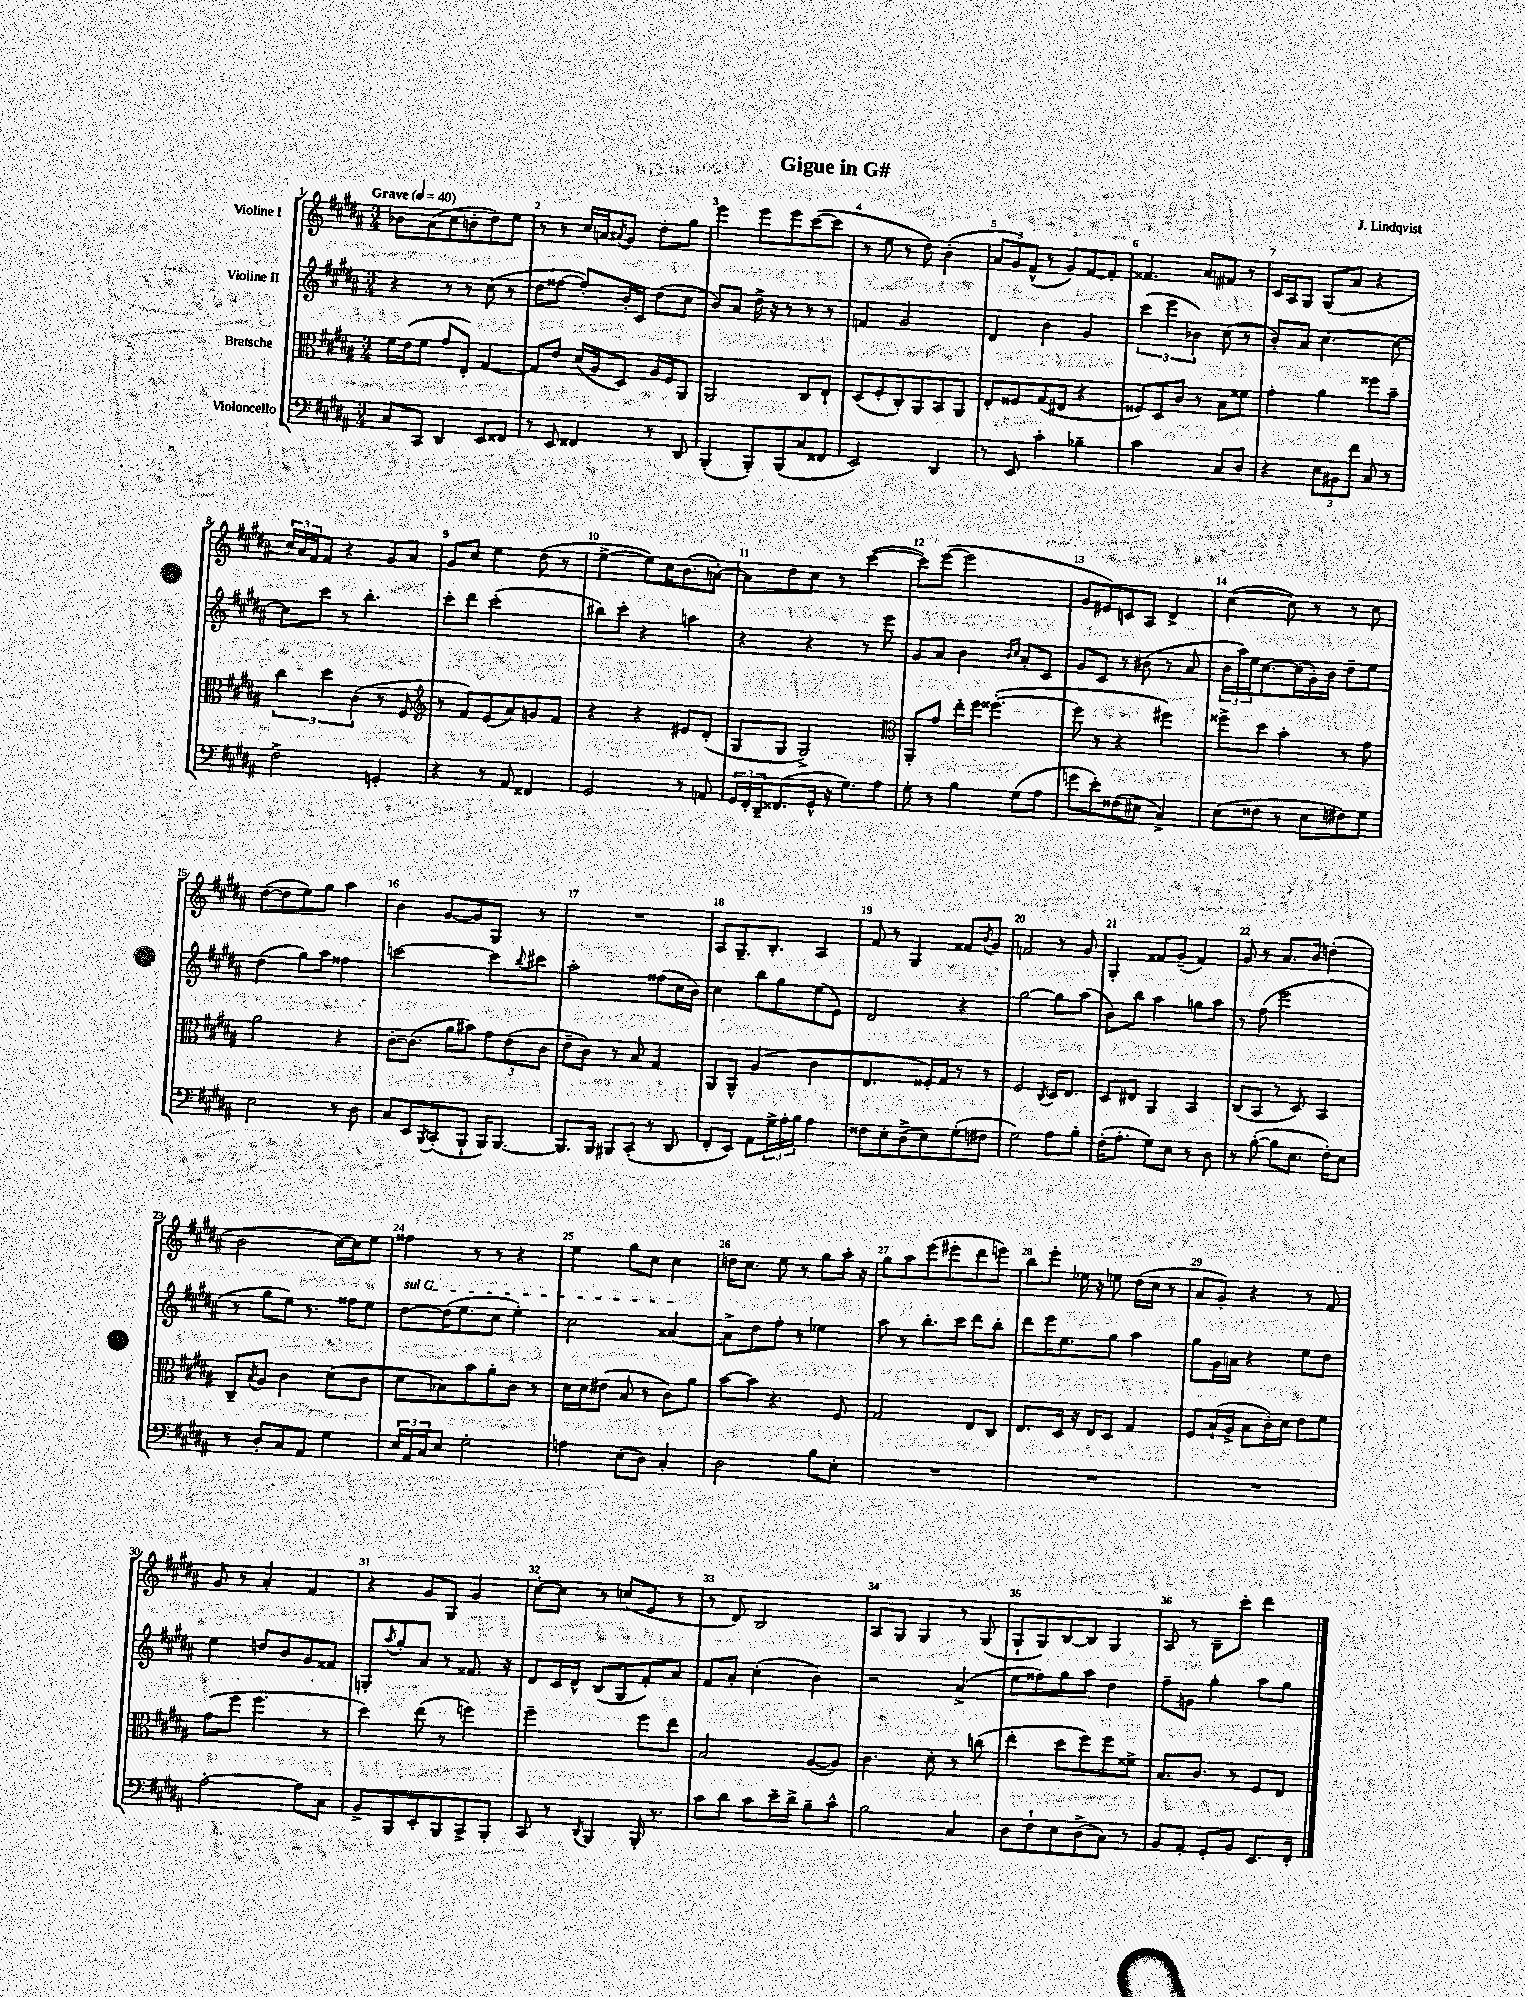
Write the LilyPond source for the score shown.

\header { title = "Gigue in G#" composer = "J. Lindqvist" }
<<
\new StaffGroup <<
\new Staff = "s0" \with { instrumentName = "Violine I" } {
    \clef treble \key b \major \numericTimeSignature \time 3/4 \tempo "Grave" 4 = 40
    bes'8 ais'8( cis''8 b'8-. dis''8) e''8 |
    r8 r8 cis''16 a'16 \acciaccatura { ais'8 } gis'8 dis''8-. gis''8 |
    e'''4 e'''8 e'''8 cis'''8~( cis'''8 |
    r8 e''8 r8 dis''8) b'4-.( |
    \tuplet 3/2 { ais'8 gis'8) fis'8-^( } r8 gis'8) fis'8~ fis'8-. |
    fisis'4. ais'8 fis'8 r8 |
    cis'16 ais16 gis8 gis8( ais'8 r4 |
    \tuplet 3/2 { cis''16) ais'16 fis'16 } fis'8 r4 gis'8 ais'8 |
    gis'8 cis''8 e''4 dis''8( r8 |
    e''4~-> e''8) cis''16 b'8.( a'8~-.) |
    a'8 dis''8 cis''8 r8 cis'''4~( |
    cis'''8) e'''8~( e'''2 |
    gis'8 eis'8) c'8 ais8 dis'4-> |
    cis''4~( cis''8) r8 r8 cis''8 |
    dis''8~( dis''8 e''8) gis''8 ais''4 |
    b'4 gis'8~ gis'8 gis8 r8 |
    R2. |
    ais8 gis8.-- b8.-. ais4 |
    fis'8 r8 gis4 fisis'8 \acciaccatura { b'8 } gis'8 |
    f'2 r8 gis'8 |
    gis4-. fisis'8 gis'8--( fisis'4) |
    gis'8 r8 ais'8. b'16 d''4-.( |
    b'2 cis''16~) cis''16 e''8 |
    fisis''4 r8 r8 r4 |
    e''4 gis''8 cis''8 cis''4 |
    d''16 cis''8. e''8 r8 gis''8 ais''16-. r16 |
    gis''8 ais''8 e'''8( eis'''8-. dis'''8 e'''8) |
    b''8 e'''8-. ees''16 r16 e''8 dis''16( cis''16 r8 |
    ais'8 gis'8-.) r4 r8 fis'8 |
    gis'8 r8 ais'4-. fis'4 |
    r4 gis'8 gis8 gis'4 |
    cis''8~-. cis''8 r8 c''8( e'8 r8 |
    r8 dis'8) b2 |
    ais8 gis8 gis4 r8 gis8( |
    gis8-! gis8) b8~ b8 gis4 |
    ais8 r8 b8-- cis'''8-. dis'''4 \bar "|." |
}
\new Staff = "s1" \with { instrumentName = "Violine II" } {
    \clef treble \key b \major \numericTimeSignature \time 3/4
    r4 r8 r8 cis''8( r8 |
    dis''8 fisis''8~ fisis''8-.) b'16-. cis'16 dis''8( cis''8 |
    b'8) ais'8 dis''16-> r16 r8 r8 r8 |
    f'4 gis'2 |
    dis'4 b'4 gis'4 |
    \tuplet 3/2 { cis'''4( e'''4 bes'4) } cis''8( r8 |
    b'8-.) ais'8 cis''4.~ cis''8~ |
    cis''8 cis'''8 r8 b''4.-. |
    cis'''8-. dis'''8 cis'''2-.( |
    bis''8) cis'''8-. r4 a''4 |
    r4 r4 r8 e'''8 |
    gis'8 ais'8 b'4 \grace { b'16 cis''16 } ais'8-. cis'8 |
    gis'8 cis'8 r8 bis'8( r8 ais'8 |
    \tuplet 3/2 { b'16 ais''16) e''16 } cis''8.~ cis''16( gis'16-.) b'16 dis''8-- e''8 |
    dis''4( gis''8) ais''8 fisis''4 |
    c'''2~ c'''8 \appoggiatura { b''8 } cis'''8 |
    ais''2-. fisis''8( cis''16 b'16) |
    cis''4 b''8 gis''8 e''8( e'8) |
    dis'2 r4 |
    gis''2~ gis''8 ais''8( |
    b'8) b''8 ais''4 g''8 ais''8 |
    r8 fis''8( e'''2 |
    r8 gis''8 e''8) r8. fisis''16 e''8 |
    \once \override TextSpanner.bound-details.left.text = \markup { \italic "sul G" } dis''8~\startTextSpan dis''16( e''8. cis''8 e''4-.) |
    cis''2 aisis'4~\stopTextSpan |
    aisis'8-> dis''8 fis''8-. r8 ees''4 |
    ais''8 r8 b''8.-. cis'''16 dis'''8 b''8-. |
    dis'''8 e'''16 e''8. gis''8 ais''4 |
    gis''8 gis'16 a'16 r4 e''8 dis''8 |
    e''4 d''8 b'8 gis'8 fisis'8 |
    g8-. \acciaccatura { ais''8 } gis''8-. ais'8 r8 fisis'8. r16 |
    dis'8 cis'16 dis'16-^ b8( gis8 fis'8-.) ais'8 |
    fis'8 ais'8-. cis''4-.( b'4) |
    r2 ais'4->( |
    e''8 fisis''8) gis''8 ais''8 dis''4 |
    fis''8-- g'8 gis''4-. ais''8 gis''8 \bar "|." |
}
\new Staff = "s2" \with { instrumentName = "Bratsche" } {
    \clef alto \key b \major \numericTimeSignature \time 3/4
    fis'16 e'16( fis'8 gis'8 e8-.) gis4~ |
    gis8 e'8 dis'16( ais16 dis8) ais16 fis16 ais,8 |
    ais,2 cis8 e8-! |
    dis8( fis8-. cis8-.) ais,8 b,8 ais,8 |
    e8-. fisis8 gis8( eis8 r4 |
    fisis8) dis8 cis'8 r8 b8 fisis'8 |
    gis'4-. ais'4 fisis''8 b'8-- |
    \tuplet 3/2 { cis''4 dis''4 cis'4( } r8 fis8 |
    \clef treble r8 fis'8) e'8( ais'8) g'8 fis'8 |
    r4 r4 eis'8 dis'8-.( |
    gis8 gis8 gis2->) |
    \clef alto ais,8-. gis'8 e''16-. fis''16 fisis''4.~-.( |
    fisis''8 r8 r4 fis''4) |
    fisis''8-> dis''8 b'4-. r8 gis'8 |
    ais'2 r4 |
    cis'8~-. cis'8.( ais'16 bis'8) \tuplet 3/2 { gis'8 e'8( cis'8 } |
    e'8-- cis'8) r8 b8 gis4 |
    ais,8 ais,8-^ ais4( cis'4 |
    e4. fisis16-.) gis16 r8 r8 |
    fis2 \acciaccatura { cis8 } dis16 e8. |
    dis8 eis8 ais,4 b,4 |
    cis8( b,8 r8 dis8) b,4 |
    cis8-- \acciaccatura { b8 } ais8 cis'4 dis'8( cis'8 |
    dis'8 bes8) b'8 ais'8-. cis'8 r8 |
    dis'16 dis'16 eis'8( b8 r8 cis'8) ais'8 |
    b'8~ b'8 r4. fis8 |
    gis2 e8 cis8 |
    e8. dis16 r16 e16 dis8 gis4 |
    fis8 b16-!( ais16-> b8 cis'16-.) dis'16 e'8 fis'8 |
    gis'8( fis''8 fis''4. r8 |
    dis''4) e''8( r8 f''4) |
    fis''2-- fis''8 e''8 |
    b2 ais8~( ais8) |
    cis'4. dis'8-. r8 c''8( |
    e''4-. dis''8 fis''8) fis''8 fisis'8-> |
    b8. cis'8. r8 fis8 e8 \bar "|." |
}
\new Staff = "s3" \with { instrumentName = "Violoncello" } {
    \clef bass \key b \major \numericTimeSignature \time 3/4
    cis8 cis,8 dis,4 e,8 fisis,8 |
    r8 e,8 fisis,4 r8 dis,8 |
    b,,4-.( b,,8-.) b,,8( cis8 fisis,8 |
    e,2) dis,4 |
    r8 e,8 cis'4-. bes4-- |
    cis'2 cis8 dis8 |
    r4 \tuplet 3/2 { e8 bis,8 fis'8 } cis8 r8 |
    fis2-> g,4-. |
    r4 r8 ais,8 fisis,4 |
    gis,2 r8 a,8 |
    \tuplet 3/2 { gis,16 fis,16-. dis,16-- } fisis,8.( gis,16-^ r16 gis8.) ais8 |
    gis8-. r8 b4 gis8( ais8 |
    g'8 e'8-.) fisis8( eis8 cis4->) |
    e8( fisis8 r8 e8 fis8) gis8 |
    e2 r8 dis8 |
    cis8 e,8 \acciaccatura { b,,8 } cis,8-.( b,,8-! b,,16) b,,8.~ |
    b,,8. b,,16 bis,,8 cis,8-.( r8 dis,8 |
    fis,8-. e,8) ais,8 \tuplet 3/2 { gis16-> ais16-. b16 } ais4 |
    fisis8 e8-. dis8->( e8) gis8-.( fis8 |
    gis2) ais8 b8-. |
    fis16-.( ais8.-. gis8) e8 r8 dis8 |
    r8 b8~-.( b8 e8. fis16-.) e8 |
    r8 dis8-. cis8 ais,8 gis4 |
    \tuplet 3/2 { e16 ais,16 cis16 } e8 gis2-. |
    a4 e8( dis8) cis4-. |
    dis2 b8 e8-. |
    R2. |
    R2. |
    R2. |
    ais2~-. ais8 cis8 |
    b,8-> b,,8 e,8-. b,,8 cis,8-> b,,8-. |
    cis,8 r8 \acciaccatura { dis,8 } b,,4 b,,16-. r8. |
    cis'8 dis'8 cis'8 e'16-- dis'16-> b8-- cis'8-^ |
    b2 cis4 |
    dis8 fis8-! e8 dis8->( cis8) r8 |
    b,8 ais,8-. gis,8-. b,8 e,8. fis,16-. \bar "|." |
}
>>
>>
\layout { \context { \Score \override BarNumber.break-visibility = ##(#f #t #t) barNumberVisibility = #all-bar-numbers-visible } }
